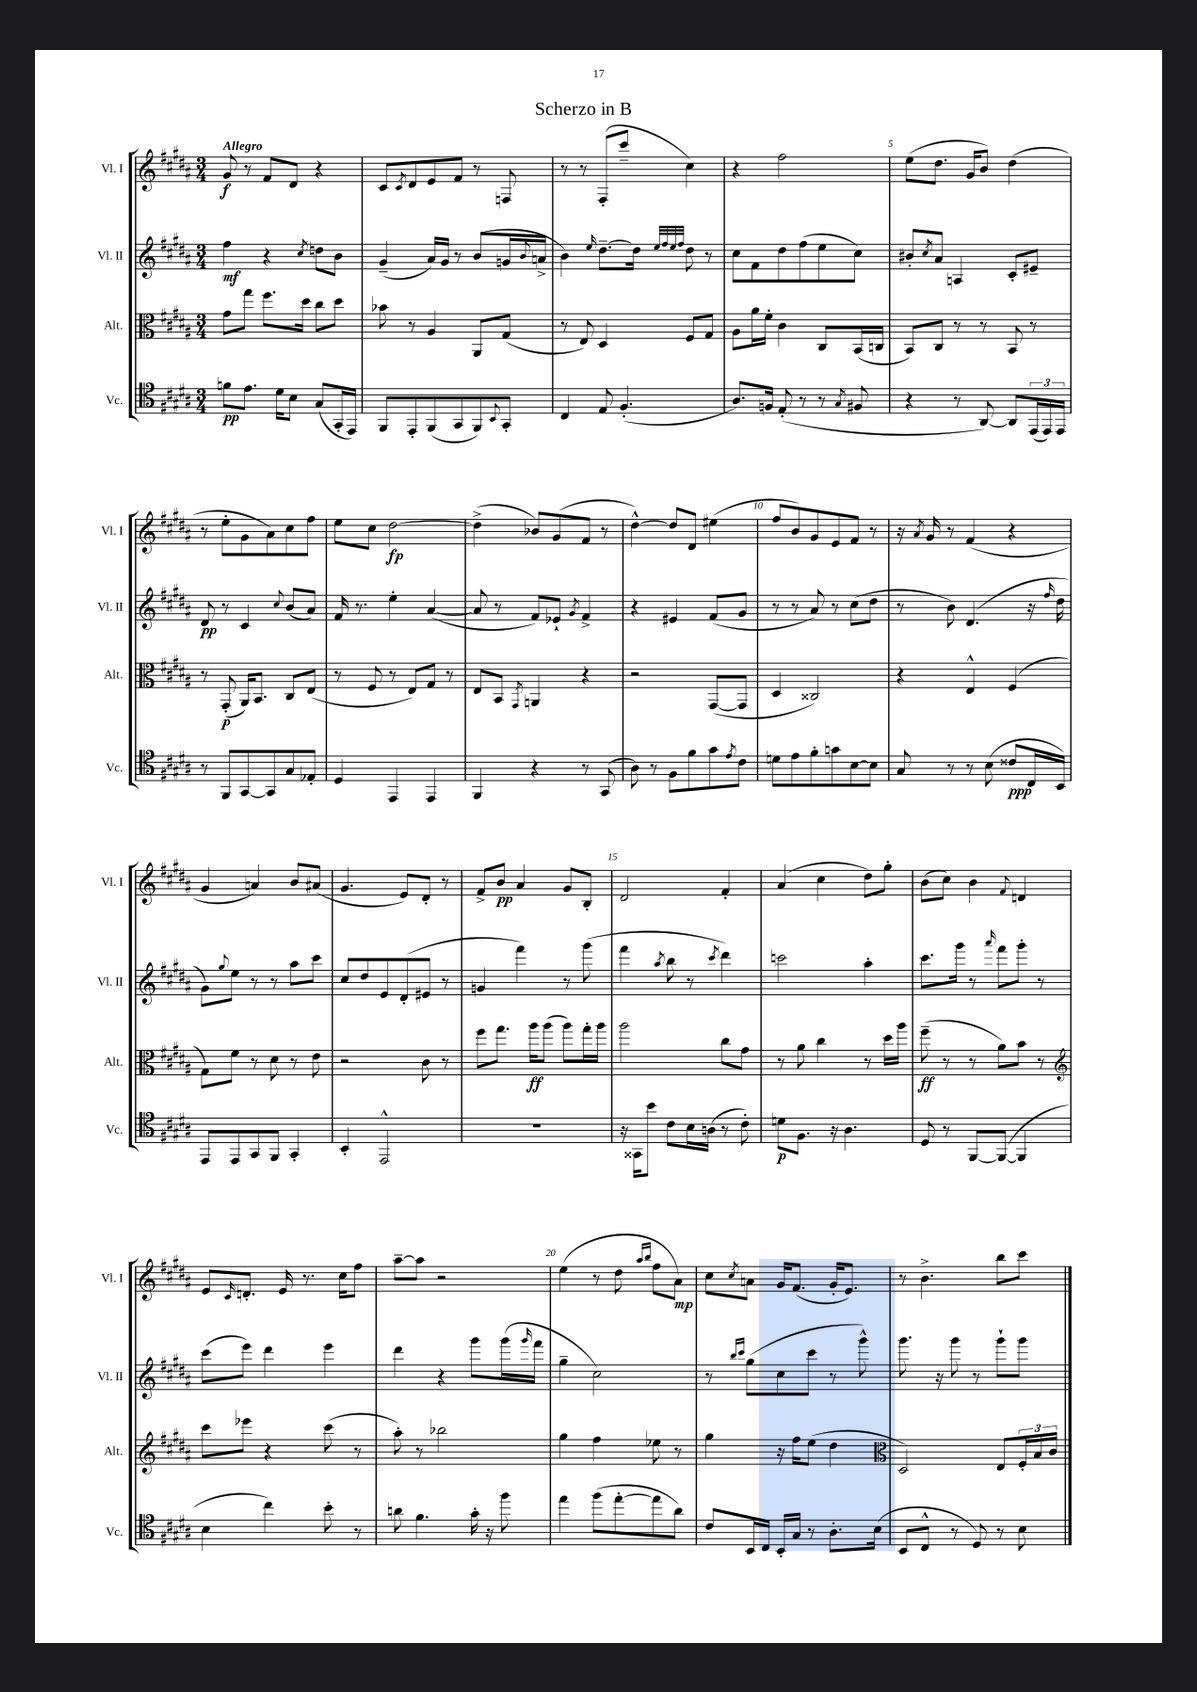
\header { title = "Scherzo in B" }
<<
\new StaffGroup <<
\new Staff = "s0" \with { instrumentName = "Vl. I" shortInstrumentName = "Vl. I" } {
    \clef treble \key b \major \numericTimeSignature \time 3/4 \tempo "Allegro"
    gis'8\f r8 fis'8 dis'8 r4 |
    cis'8 \acciaccatura { cis'8 } dis'8 e'8 fis'8 r8 f8 |
    r8 r8 fis8-.( cis'''8-- cis''4) |
    r4 fis''2 |
    e''8( dis''8. gis'16 b'8) dis''4( |
    r8 e''8-. gis'8 ais'8) cis''8 fis''8 |
    e''8 cis''8 dis''2~\fp |
    dis''4->( bes'8) gis'8( fis'8 r8 |
    dis''4~-^) dis''8 dis'8 eis''4( |
    fis''8 b'8) gis'8 e'8 fis'8 r8 |
    r16 \acciaccatura { ais'8 } gis'16 r8 fis'4( r4 |
    gis'4 a'4) b'8 ais'8( |
    gis'4. e'8) dis'8-. r8 |
    fis'8-> b'8\pp ais'4 gis'8 b8-. |
    dis'2 fis'4-. |
    ais'4( cis''4 dis''8) gis''8-. |
    b'8( cis''8) b'4 \appoggiatura { fis'8 } d'4 |
    e'8 \grace { cis'16 } d'8.-. e'16 r8. cis''16 fis''8 |
    ais''8~-- ais''8 r2 |
    e''4( r8 dis''8 \grace { ais''16 b''16 } fis''8 ais'8\mp) |
    cis''8 \acciaccatura { cis''8 } a'8 gis'16 fis'8.( gis'16-. e'8.) |
    r8 b'4.-> b''8 cis'''8 \bar "|." |
}
\new Staff = "s1" \with { instrumentName = "Vl. II" shortInstrumentName = "Vl. II" } {
    \clef treble \key b \major \numericTimeSignature \time 3/4
    fis''4\mf r4 \acciaccatura { cis''8 } d''8 b'8 |
    gis'4--( ais'16) gis'16 r8 b'8( g'16 \appoggiatura { b'8 } a'16-> |
    b'4) \grace { e''16 } dis''8.~-- dis''16 \grace { e''32 fis''32 e''32 fis''32 } dis''8 r8 |
    cis''8 fis'8 dis''8 fis''8( e''8 cis''8) |
    bis'8-. \acciaccatura { cis''8 } ais'8 a4 cis'8-. eis'8-- |
    dis'8\pp r8 cis'4 \appoggiatura { cis''8 } b'8( ais'8) |
    fis'16 r8. e''4-. ais'4~( |
    ais'8 r8 fis'8) ees'8-! \acciaccatura { gis'8 } fis'4-> |
    r4 eis'4 fis'8( gis'8 |
    r8 r8 ais'8) r8 cis''8( dis''8 |
    r8 b'8) dis'4.( r16 \grace { fis''16 } dis''16 |
    gis'8) \appoggiatura { gis''8 } e''8 r8 r8 ais''8 cis'''8 |
    cis''8 dis''8 e'8 dis'8-.( eis'8 r8 |
    g'4 fis'''4) r8 gis'''8( |
    fis'''4 \acciaccatura { ais''8 } b''8 r8 \acciaccatura { cis'''8 } dis'''4) |
    c'''2 ais''4-. |
    cis'''8. gis'''16 r8 \grace { ais'''16 } fis'''8 gis'''8-. r8 |
    cis'''8( e'''8) dis'''4 e'''4 |
    dis'''4 r4 gis'''8 gis'''16( \grace { gis'''16 } fis'''16 |
    gis''4-- cis''2) |
    r8 \grace { b''16 cis'''16 } gis''8( cis''8 cis'''8 r8 gis'''8-^) |
    gis'''8. r16 gis'''8 r8 gis'''8-! gis'''8 \bar "|." |
}
\new Staff = "s2" \with { instrumentName = "Alt." shortInstrumentName = "Alt." } {
    \clef alto \key b \major \numericTimeSignature \time 3/4
    gis'8 gis''8 fis''8. dis''16 cis''8 dis''8 |
    bes'8 r8 ais4 ais,8 gis8( |
    r8 e8) dis4 fis8 gis8 |
    ais8 ais'16 fis'16-. cis'4 cis8 b,16( c16 |
    b,8) cis8 r8 r8 b,8 r8 |
    r8 gis,8-.\p( ais,16) b,8. cis8 e8( |
    r8 fis8 r8 e8) gis8 r8 |
    e8 b,8 \acciaccatura { gis,8 } a,4 r4 |
    r2 gis,8~( gis,8 |
    dis4 cisis2) |
    r4 e4-^ fis4( |
    gis8) fis'8 r8 dis'8 r8 e'8 |
    r2 cis'8 r8 |
    fis''8 gis''8. ais''16\ff ais''8( ais''8) gis''16-. ais''16 |
    ais''2 cis''8 gis'8 |
    r8 ais'8 cis''4 r8 dis''16 ais''16 |
    fis''8--\ff( r8 r8 ais'8) b'8 r8 |
    \clef treble cis'''8 ees'''8 r4 cis'''8( r8 |
    ais''8-.) r8 bes''2 |
    gis''4 fis''4 ees''8 r8 |
    gis''4 r16 fis''16 e''8( dis''4 |
    \clef alto dis2) e8 \tuplet 3/2 { fis16-. b16 cis'16 } \bar "|." |
}
\new Staff = "s3" \with { instrumentName = "Vc." shortInstrumentName = "Vc." } {
    \clef tenor \key b \major \numericTimeSignature \time 3/4
    f'8\pp e'8. dis'16 b8 gis8( gis,16-. e,16) |
    fis,8 e,8-. fis,8( gis,8 fis,8) \appoggiatura { b,8 } gis,8-. |
    cis4 e8 fis4.-.( |
    ais8.) f16 e8-.( r8 r8 \acciaccatura { gis8 } fis8 |
    r4 r8 ais,8~) ais,8 \tuplet 3/2 { e,16( e,16) e,16 } |
    r8 fis,8 gis,8~ gis,8 gis8 ees8-. |
    dis4 e,4 e,4 |
    fis,4 r4 r8 gis,8( |
    ais8) r8 fis8 fis'8 gis'8 \acciaccatura { e'8 } cis'8 |
    d'8 e'8 fis'8-. g'8 b8~ b8 |
    gis8 r8 r8 b8( cisis'8\ppp cis16 b,16) |
    e,8 e,8 gis,8 fis,8 gis,4-. |
    b,4-. e,2-^ |
    R2. |
    r16 gisis,16 b'8 cis'8 b16 a16( r8 cis'8-.) |
    d'8\p fis8. r16 ais4. |
    dis8 r8 fis,8~ fis,8~( fis,4 |
    b4 cis''4) b'8-. r8 |
    a'8 fis'4. gis'16-. r16 fis''8 |
    e''4 fis''8( e''8~-. e''8 ais'8) |
    cis'8 b,16 cis16 b,16-. gis16 r8 ais8.-. b16( |
    b,8 cis8-^ r8 dis8) r8 b8 \bar "|." |
}
>>
>>
\layout { \context { \Score \override BarNumber.break-visibility = ##(#f #t #t) barNumberVisibility = #(every-nth-bar-number-visible 5) } }
